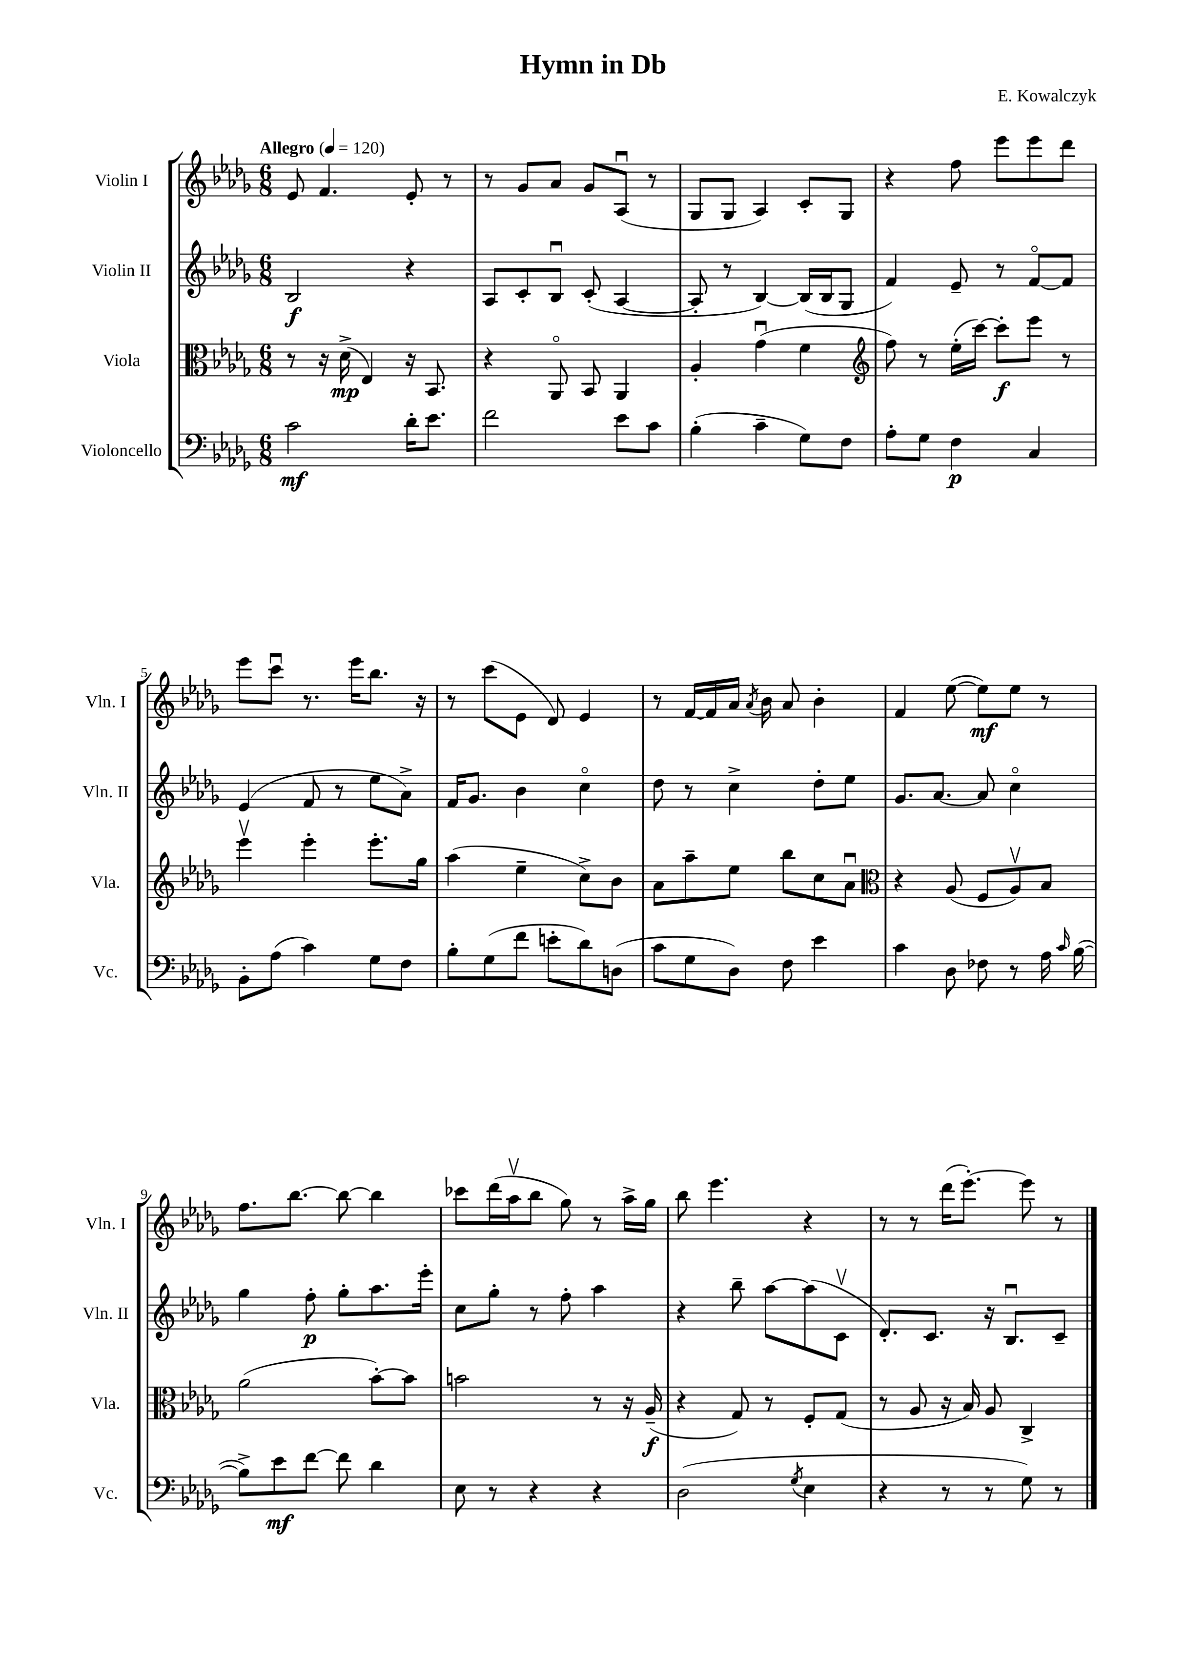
\header { title = "Hymn in Db" composer = "E. Kowalczyk" }
<<
\new StaffGroup <<
\new Staff = "s0" \with { instrumentName = "Violin I" shortInstrumentName = "Vln. I" } {
    \clef treble \key des \major \numericTimeSignature \time 6/8 \tempo "Allegro" 4 = 120
    \autoBeamOff ees'8 f'4. ees'8-. r8 |
    r8 ges'8[ aes'8] ges'8[ aes8]\downbow( r8 |
    ges8[ ges8] aes4) c'8[-. ges8] |
    r4 f''8 ees'''8[ ees'''8 des'''8] |
    ees'''8[ c'''8]\downbow r8. ees'''16[ bes''8.] r16 |
    r8 c'''8[( ees'8] des'8) ees'4 |
    r8 f'16[~ f'16 aes'16] \acciaccatura { aes'8 } bes'16 aes'8 bes'4-. |
    f'4 ees''8~( ees''8[\mf) ees''8] r8 |
    f''8.[ bes''8.]~ bes''8~ bes''4 |
    ces'''8[ des'''16( aes''16\upbow bes''8] ges''8) r8 aes''16[-> ges''16] |
    bes''8 ees'''4. r4 |
    r8 r8 des'''16[( ees'''8.]~-.) ees'''8 r8 \bar "|." |
}
\new Staff = "s1" \with { instrumentName = "Violin II" shortInstrumentName = "Vln. II" } {
    \clef treble \key des \major \numericTimeSignature \time 6/8
    \autoBeamOff bes2\f r4 |
    aes8[ c'8-. bes8]\downbow c'8-.( aes4~ |
    aes8-. r8 bes4~) bes16[( bes16 ges8] |
    f'4) ees'8-- r8 f'8[~\flageolet f'8] |
    ees'4( f'8 r8 ees''8[ aes'8]->) |
    f'16[ ges'8.] bes'4 c''4\flageolet |
    des''8 r8 c''4-> des''8[-. ees''8] |
    ges'8.[ aes'8.]~ aes'8 c''4\flageolet |
    ges''4 f''8-.\p ges''8[-. aes''8. ees'''16]-. |
    c''8[ ges''8]-. r8 f''8-. aes''4 |
    r4 bes''8-- aes''8[~ aes''8( c'8]\upbow |
    des'8.[-.) c'8.] r16 bes8.[\downbow c'8]-- \bar "|." |
}
\new Staff = "s2" \with { instrumentName = "Viola" shortInstrumentName = "Vla." } {
    \clef alto \key des \major \numericTimeSignature \time 6/8
    \autoBeamOff r8 r16 des'16->\mp( ees4) r16 bes,8. |
    r4 aes,8\flageolet bes,8 aes,4 |
    aes4-. ges'4\downbow( f'4 |
    \clef treble f''8) r8 ees''16[-.( c'''16]~) c'''8[-.\f ees'''8] r8 |
    ees'''4\upbow ees'''4-. ees'''8.[-. ges''16] |
    aes''4( ees''4-- c''8[->) bes'8] |
    aes'8[ aes''8-- ees''8] bes''8[ c''8 aes'8]\downbow |
    \clef alto r4 aes8( f8[ aes8\upbow) bes8] |
    aes'2( bes'8[~-.) bes'8] |
    b'2 r8 r16 aes16--\f( |
    r4 ges8) r8 f8[-. ges8]( |
    r8 aes8 r16 bes16) aes8 c4-> \bar "|." |
}
\new Staff = "s3" \with { instrumentName = "Violoncello" shortInstrumentName = "Vc." } {
    \clef bass \key des \major \numericTimeSignature \time 6/8
    \autoBeamOff c'2\mf des'16[-. ees'8.] |
    f'2 ees'8[ c'8] |
    bes4-.( c'4-- ges8[) f8] |
    aes8[-. ges8] f4\p c4 |
    bes,8[-. aes8]( c'4) ges8[ f8] |
    bes8[-. ges8( f'8] e'8[-. des'8) d8]( |
    c'8[ ges8 des8]) f8 ees'4 |
    c'4 des8 fes8 r8 aes16 \grace { c'16 } bes16~( |
    bes8[->) ees'8\mf f'8]~ f'8 des'4 |
    ees8 r8 r4 r4 |
    des2( \acciaccatura { ges8 } ees4 |
    r4 r8 r8 ges8) r8 \bar "|." |
}
>>
>>
